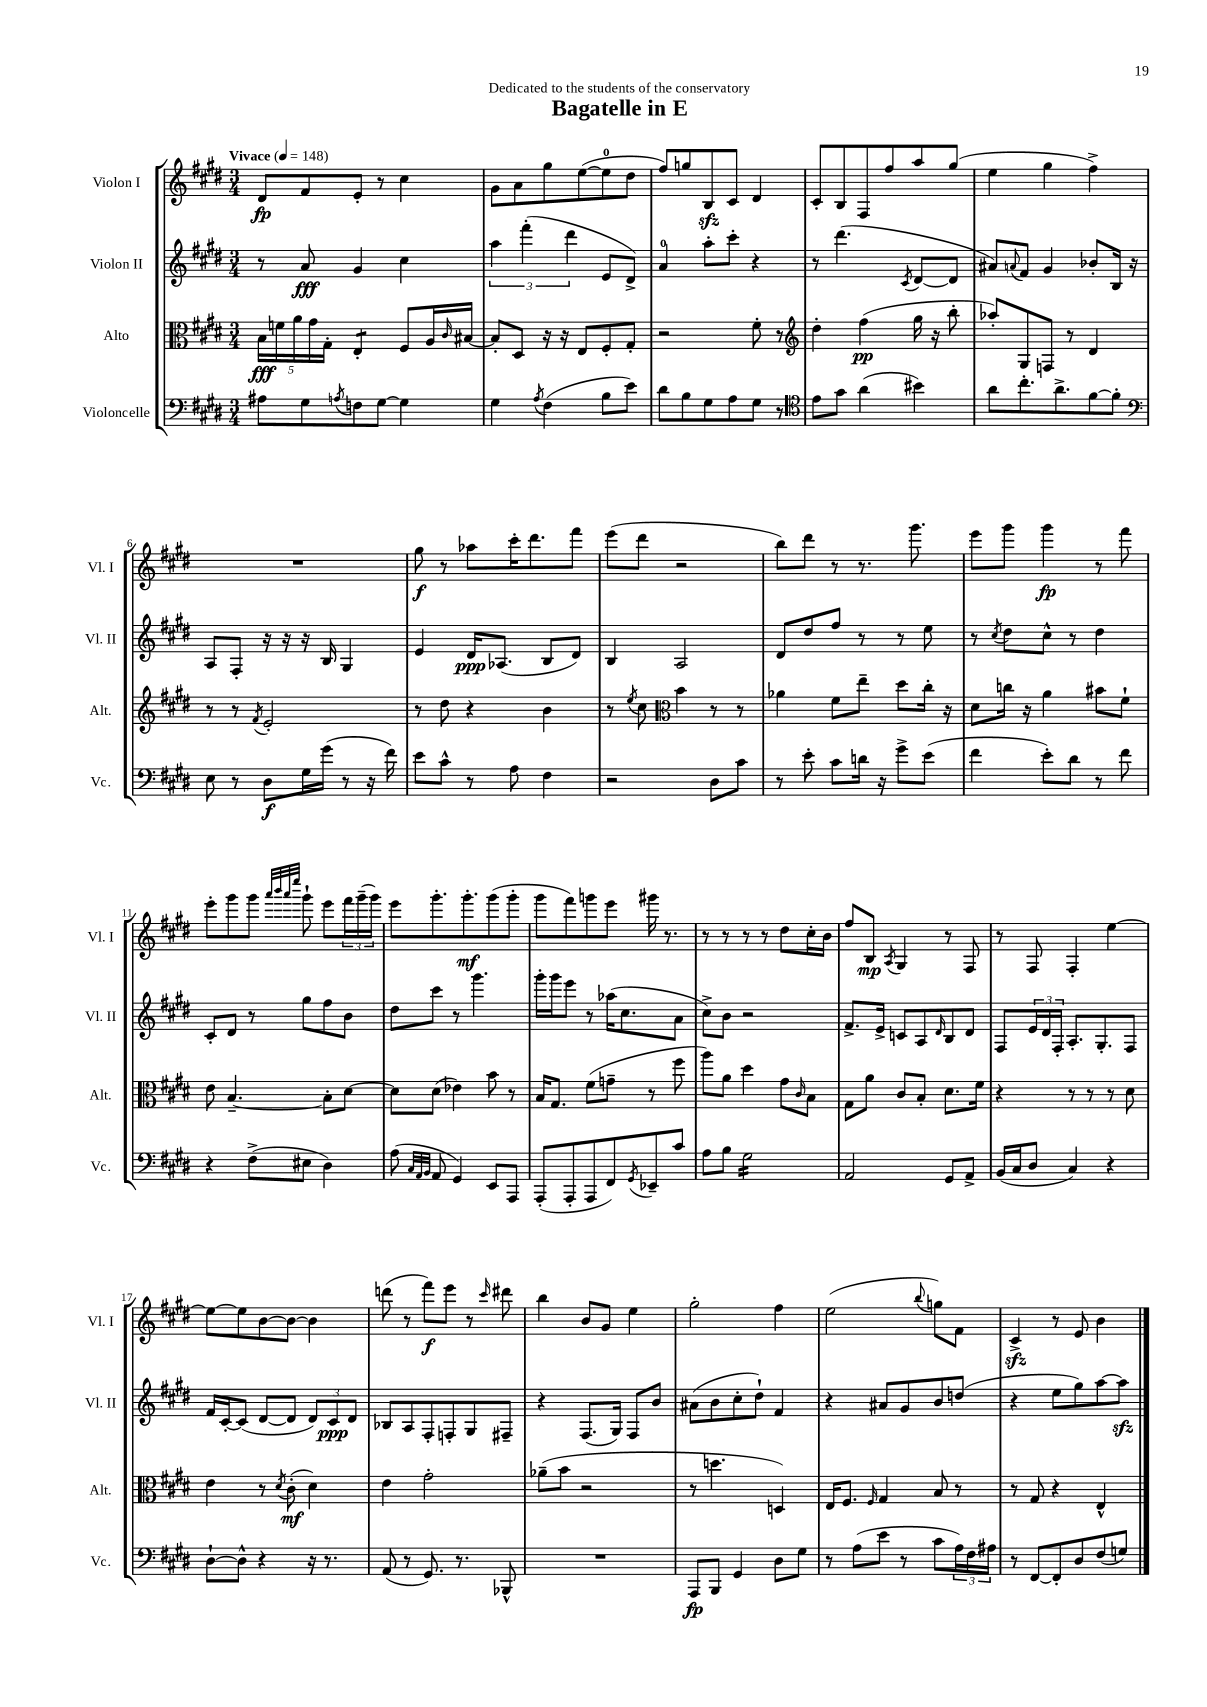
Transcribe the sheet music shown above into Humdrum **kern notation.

**kern	**kern	**kern	**kern
*staff4	*staff3	*staff2	*staff1
*clefF4	*clefC3	*clefG2	*clefG2
*k[f#c#g#d#]	*k[f#c#g#d#]	*k[f#c#g#d#]	*k[f#c#g#d#]
*M3/4	*M3/4	*M3/4	*M3/4
*MM148	*MM148	*MM148	*MM148
8A#	20B	8r	8d#
.	20f	.	.
.	20a	.	.
8G#	.	8a	8f#
.	20g#	.	.
.	20G#'	.	.
8qA	.	.	.
8F	4E'	4g#	8e'
[8G#	.	.	8r
4G#]	8F#	4cc#	4cc#
.	16A	.	.
.	16qqc#	.	.
.	[16B#	.	.
=	=	=	=
4G#	8B#']	6aa	8g#
.	8D#	.	8a
.	.	(6fff#'	.
8qA	.	.	.
(4F#	16r	.	8gg#
.	16r	.	.
.	.	6ddd#	.
.	8E	.	([8ee
8B	8F#'	8e	8ee]
8e)	8G#'	8d#^)	8dd#
=	=	=	=
8d#	2r	4a	8ff#)
8B	.	.	8gg
8G#	.	8aa'	8B
8A	.	8ccc#'	8c#
8G#	8f#'	4r	4d#
8r	8r	.	.
=	=	=	=
*clefC4	*clefG2	*	*
8e	4dd#'	8r	8c#'
8g#	.	(4.ddd#	8B
(4a	(4ff#	.	8F#
.	.	.	8ff#
.	.	8qc#	.
4b#)	16gg#	[8d#	8aa
.	16r	.	.
.	8bb'	8d#]	(8gg#
=	=	=	=
8a	8aa-')	8a#)	4ee
.	.	8qqa	.
8.cc#'	8G#	8f#	.
.	8F	4g#	4gg#
8.a^	.	.	.
.	8r	.	.
[8f#	4d#	8b-'	4ff#^)
8f#']	.	16B	.
.	.	16r	.
=	=	=	=
*clefF4	*	*	*
8E	8r	8A	2.r
8r	8r	8F#'	.
.	8qf#	.	.
8D#	2e'	16r	.
.	.	16r	.
16G#	.	16r	.
(16g#	.	16B	.
8r	.	4G#	.
16r	.	.	.
16f#)	.	.	.
=	=	=	=
8e	8r	4e	8gg#
8c#^^	8dd#	.	8r
8r	4r	16d#	8aa-
.	.	(8.A-	.
8A	.	.	16ccc#'
.	.	.	8.ddd#
4F#	4b	8B	.
.	.	8d#)	8fff#
=	=	=	=
2r	8r	4B	(8eee
.	8qee	.	.
.	8cc#	.	8ddd#
*	*clefC3	*	*
.	4b	2A	2r
8D#	8r	.	.
8c#	8r	.	.
=	=	=	=
8r	4a-	8d#	8bb)
8e'	.	8dd#	8ddd#
8c#	8f#	8ff#	8r
16d	8ee~	8r	8.r
16r	.	.	.
8g#^	8dd#	8r	.
.	.	.	8.ggg#
(8e	16cc#'	8ee	.
.	16r	.	.
=	=	=	=
4f#	8d#	8r	8eee
.	.	8qcc#	.
.	16cc	8dd#	8ggg#
.	16r	.	.
8e')	4a	8cc#^^	4ggg#
8d#	.	8r	.
8r	8b#	4dd#	8r
8f#	8f#`	.	8fff#
=	=	=	=
4r	8e	8c#'	8eee'
.	[4.B~	8d#	8ggg#
(8F#^	.	8r	8ggg#
.	.	.	32qqaaa
.	.	.	32qqbbb
.	.	.	32qqaaa
.	.	.	32qqeeee
8E#	.	8gg#	8ggg#`
4D#)	8B']	8ff#	8eee
.	[8d#	8b	24fff#
.	.	.	(24ggg#~
.	.	.	24ggg#)
=	=	=	=
(8A	8d#]	8dd#	8eee
32qqC#	.	.	.
32qqAA	.	.	.
32qqBB	.	.	.
8AA	(8d#	8ccc#	8.ggg#'
4GG#)	4e-)	8r	.
.	.	.	8.ggg#'
.	.	4.ggg#	.
8EE	8b	.	(8ggg#
8AAA	8r	.	8ggg#'
=	=	=	=
(8AAA'	16B	16ggg#'	8ggg#
.	8.G#	16ggg#	.
8AAA'	.	8eee	8fff#)
8AAA	(8f#	8r	8ggg
8FF#)	8g~	(16aa-	8eee
.	.	8.cc#	.
8qGG#	.	.	.
8EE-~	8r	.	16ggg#
.	.	.	8.r
8c#	8ff#	8a	.
=	=	=	=
8A	8aa)	8cc#^)	8r
8B	8a	8b	8r
2G#	4dd#	2r	8r
.	.	.	8r
.	8g#	.	8dd#
.	16qqc#	.	.
.	8B	.	16cc#'
.	.	.	16b
=	=	=	=
2AA	8G#	8.f#^	8ff#
.	8a	.	8B
.	.	16e^	.
.	.	.	8qA
.	8c#	8c	4G#
.	8B'	8A	.
.	.	16qqd#	.
8GG#	8.d#	8B	8r
8AA^	.	8d#	8F#
.	16f#	.	.
=	=	=	=
(16BB	4r	8F#	8r
16C#	.	.	.
8D#	.	24e	8F#
.	.	24d#	.
.	.	24F#'	.
4C#)	8r	8.A'	4F#'
.	8r	.	.
.	.	8.G#'	.
4r	8r	.	[4ee
.	8d#	8F#	.
=	=	=	=
[8D#`	4e	16f#	8ee_
.	.	[16c#'	.
8D#^^]	.	(8c#]	8ee]
4r	8r	[8d#	[8b
.	8qd#	.	.
.	(8c#'	8d#]	8b_
16r	4d#)	12d#)	4b]
8.r	.	.	.
.	.	12c#	.
.	.	12d#	.
=	=	=	=
(8AA	4e	8B-	(8ddd
8r	.	8A	8r
8.GG#)	2g#'	8F#'	8fff#)
.	.	8F'	8eee
8.r	.	.	.
.	.	8G#	8r
.	.	.	16qqccc#
8BBB-^^	.	8F#~	8ddd#
=	=	=	=
2.r	(8a-~	4r	4bb
.	8b	.	.
.	2r	(8.F#	8b
.	.	.	8g#
.	.	16G#)	.
.	.	8F#	4ee
.	.	8b	.
=	=	=	=
8AAA	8r	(8a#	2gg#'
8BBB	4.dd	8b	.
4GG#	.	8cc#'	.
.	.	8dd#`)	.
8D#	4D)	4f#	4ff#
8G#	.	.	.
=	=	=	=
8r	16E	4r	(2ee
.	8.F#	.	.
(8A	.	.	.
.	16qqF#	.	.
8e	4G#	8a#	.
8r	.	8g#	.
.	.	.	8qqbb
8c#	8B	8b	8gg)
24A)	8r	(8dd	8f#
24F#	.	.	.
24A#	.	.	.
=	=	=	=
8r	8r	4r	4c#^
[8FF#	8G#	.	.
8FF#']	4r	8ee	8r
8D#	.	8gg#)	8e
(8F#	4E^^	[8aa	4b
8G)	.	8aa]	.
==	==	==	==
*-	*-	*-	*-
